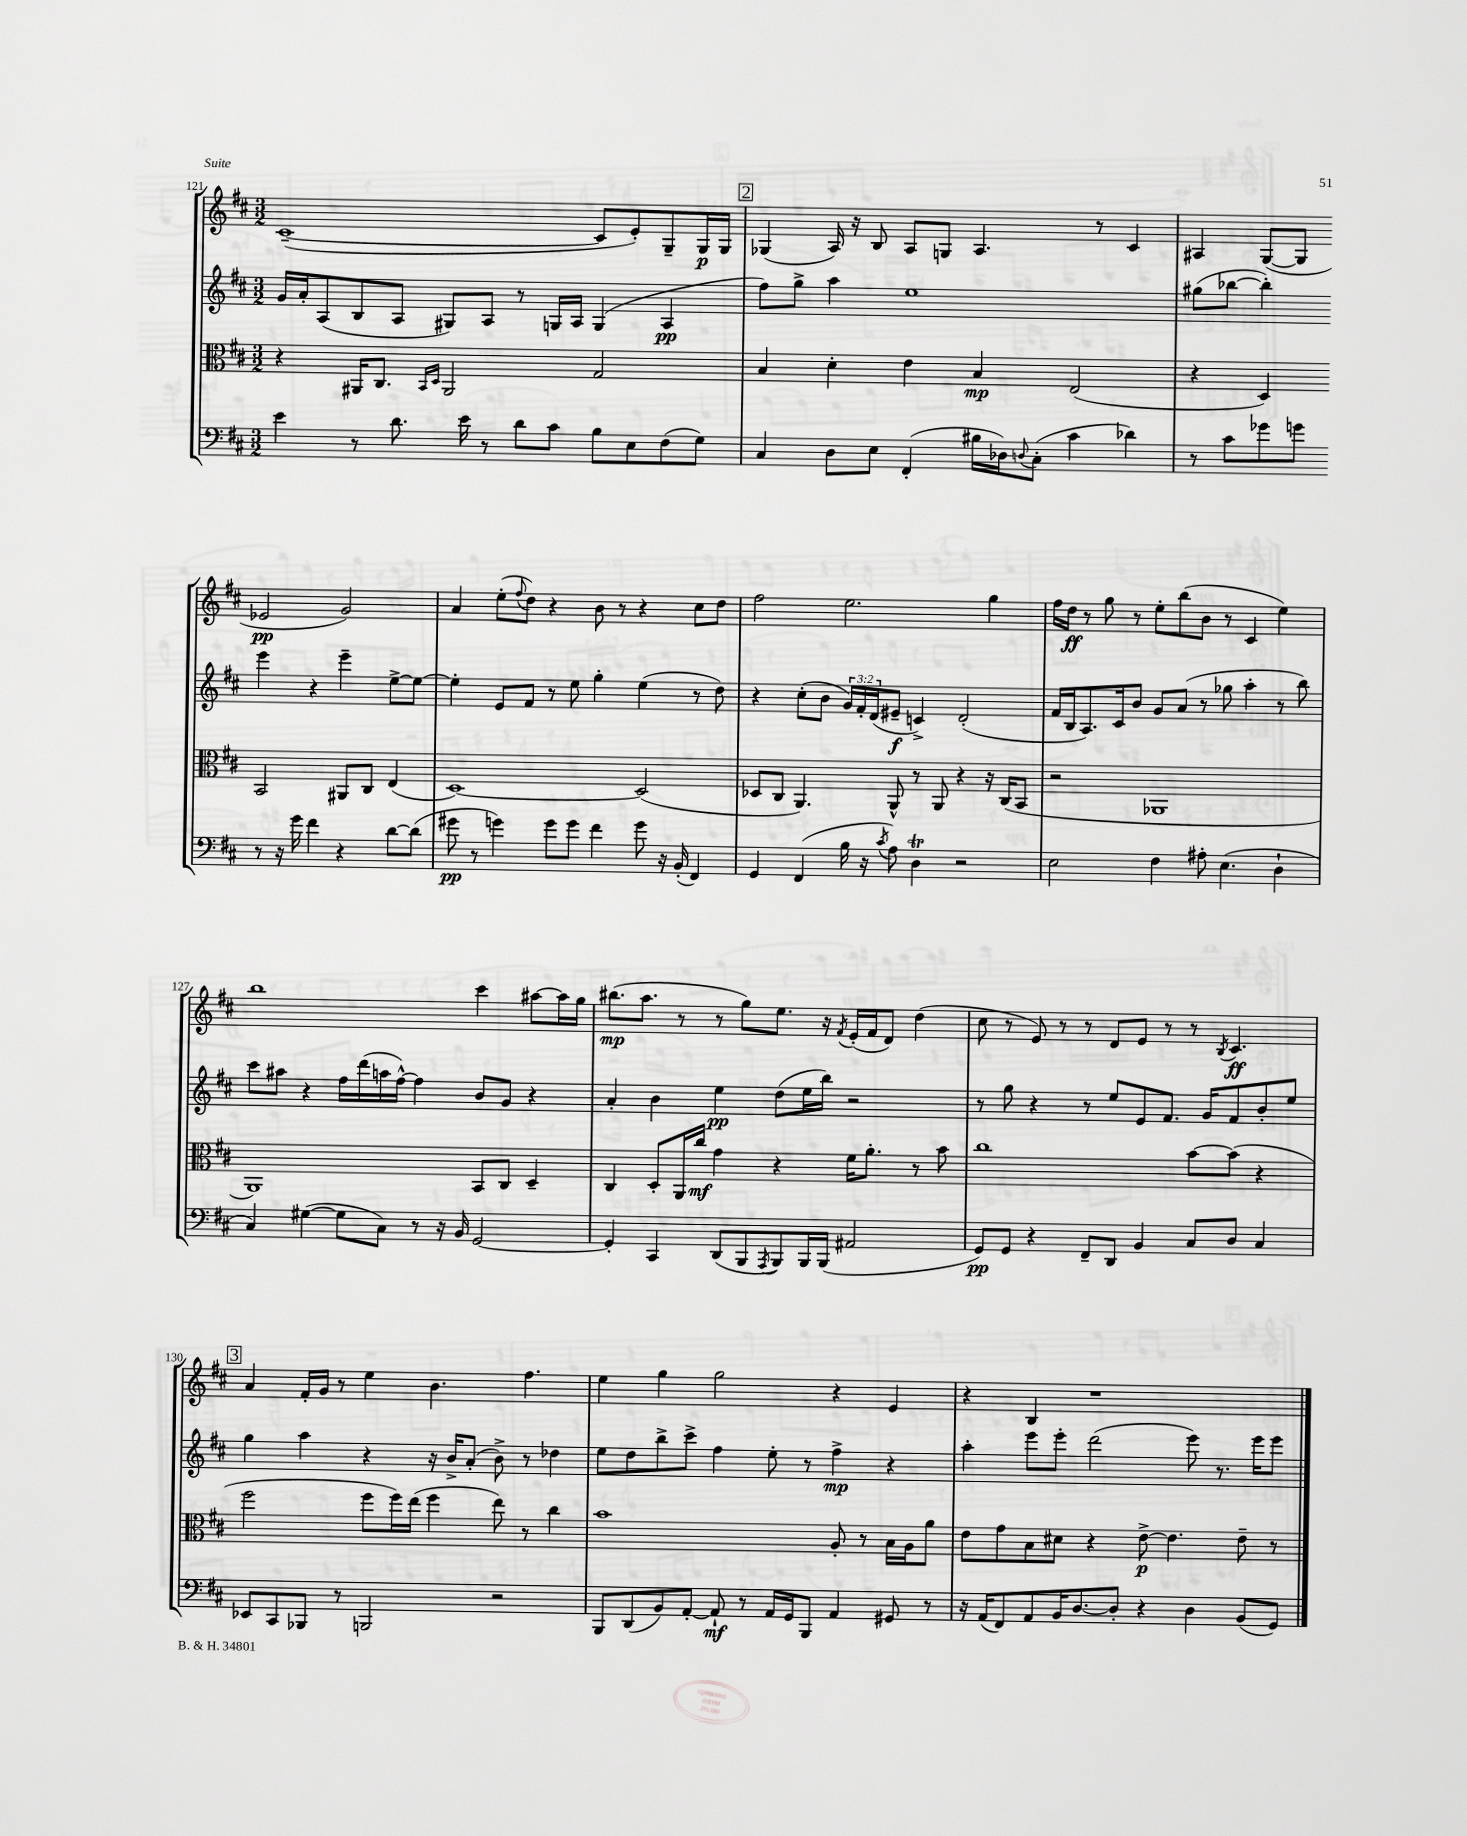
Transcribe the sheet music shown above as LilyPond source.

<<
\new StaffGroup <<
\new Staff = "s0" {
    \clef treble \key d \major \numericTimeSignature \time 3/2
    cis'1~--( cis'8 e'8-.) g8-- g16\p g16 |
    \mark \markup { \box "2" } ges4( a16) r16 b8 a8 g8 a4. r8 cis'4 |
    ais4 g8~( g8 ees'2\pp g'2) |
    a'4 e''8-.( \appoggiatura { fis''8 } d''8) r4 b'8 r8 r4 cis''8 d''8 |
    fis''2 e''2. g''4 |
    fis''16 d''16\ff r8 g''8 r8 e''8-. b''8( b'8 r8 cis'4 e''4) |
    b''1 cis'''4 ais''8~ ais''16 g''16 |
    bis''8.\mp( a''8. r8 r8 g''8) e''8. r16 \acciaccatura { fis'8 } e'16-.( fis'16 d'8) d''4( |
    cis''8 r8 e'8) r8 r8 d'8 e'8 r8 r8 \acciaccatura { b8 } cis'4.\ff |
    \mark \markup { \box "3" } a'4 fis'16-. g'16 r8 e''4 b'4. fis''4. |
    e''4 g''4 g''2 r4 e'4 |
    r4 b4 r1 \bar "|." |
}
\new Staff = "s1" {
    \clef treble \key d \major \numericTimeSignature \time 3/2 \override Staff.TupletNumber.text = #tuplet-number::calc-fraction-text
    g'16 a'16-. a8( b8 a8 gis8) a8 r8 g16 a16 g4( a4\pp |
    \mark \markup { \box "2" } fis''8) g''8-> a''4 e''1 |
    gis''8( bes''8~ bes''4-.) e'''4 r4 e'''4-- e''8~-> e''8~ |
    e''4-. e'8 fis'8 r8 e''8 g''4-. e''4( r8 d''8) |
    r4 cis''8-.( b'8 \tuplet 3/2 { g'16) fis'16-. d'16( } eis'8--\f c'4->) d'2-.( |
    fis'16 b16 a8.) cis'16 b'8 g'8 a'8( r8 ges''8 a''4-. r8 b''8) |
    cis'''8 ais''8 r4 fis''16 d'''16( a''16 fis''16~-^) fis''4 b'8 g'8 r4 |
    a'4-. b'4 e''4\pp d''8( e''16 b''16) r2 |
    r8 g''8 r4 r8 e''8 e'8 fis'8. g'16 fis'8 b'8-. e''8 |
    \mark \markup { \box "3" } g''4 a''4 r4 r16 b'16-> a'8-.( b'8->) r8 des''4 |
    e''8 d''8 b''8-> cis'''8-> fis''4 e''8-. r8 fis''4->\mp r4 |
    a''4-. e'''8 e'''8-. d'''2( e'''8) r8. e'''16 e'''8 \bar "|." |
}
\new Staff = "s2" {
    \clef alto \key d \major \numericTimeSignature \time 3/2
    r4 ais,16 cis8. \grace { b,16 d16 } ais,2 g2 |
    \mark \markup { \box "2" } b4 d'4-. e'4 b4\mp e2( |
    r4 d4) b,2 ais,8 cis8 e4( |
    d1~) d2( |
    des8 cis8 a,4.) a,8-^ r8 a,8 r4 r16 cis16( b,8 |
    r2 aes,1 |
    a,1) b,8 cis8 d4-- |
    cis4 d8-. a,16 cis''16\mf g'4 r4 fis'16 a'8.-. r8 b'8 |
    cis''1 b'8~ b'8( r4 |
    \mark \markup { \box "3" } fis''2 fis''8 fis''16) e''16( fis''4 e''8) r8 cis''4 |
    b'1 a8-. r8 b16 a16 a'8 |
    e'8 g'8 b8 dis'8 r4 e'8~->\p e'4. e'8-- r8 \bar "|." |
}
\new Staff = "s3" {
    \clef bass \key d \major \numericTimeSignature \time 3/2
    e'4 r8 d'8. e'16 r8 d'8 cis'8 b8 e8 fis8( g8) |
    \mark \markup { \box "2" } cis4 d8 e8 fis,4-.( bis16 des16) \appoggiatura { d8 } cis8-.( cis'4 des'4) |
    r8 cis'8 ges'8 g'8 r8 r16 g'16 fis'4 r4 d'8~ d'8( |
    gis'8\pp r8 g'4) g'8 g'8 fis'4 g'8 r16 b,16-.( fis,4) |
    g,4 fis,4( b16 r16 \acciaccatura { cis'8 } a8) d4\trill r2 |
    e2 fis4 ais8-. e4.( d4-! |
    cis4) gis4~( gis8 cis8) r8 r16 b,16 g,2~ |
    g,4-. cis,4 d,8( b,,8 \acciaccatura { a,,8 } b,,8) b,,16 b,,16( ais,2 |
    g,8\pp) g,8 r4 fis,8-- d,8 b,4 cis8 d8 cis4 |
    \mark \markup { \box "3" } ees,8 cis,8 bes,,8 r8 b,,2 r2 |
    b,,8 d,8( b,8) a,8~-. a,8-!\mf r8 a,16 g,16 b,,8 a,4 gis,8 r8 |
    r16 a,16( fis,8) a,8 b,16 d8.~ d8-. r4 d4 b,8( g,8) \bar "|." |
}
>>
>>
\layout { \context { \Score currentBarNumber = #121 } }
